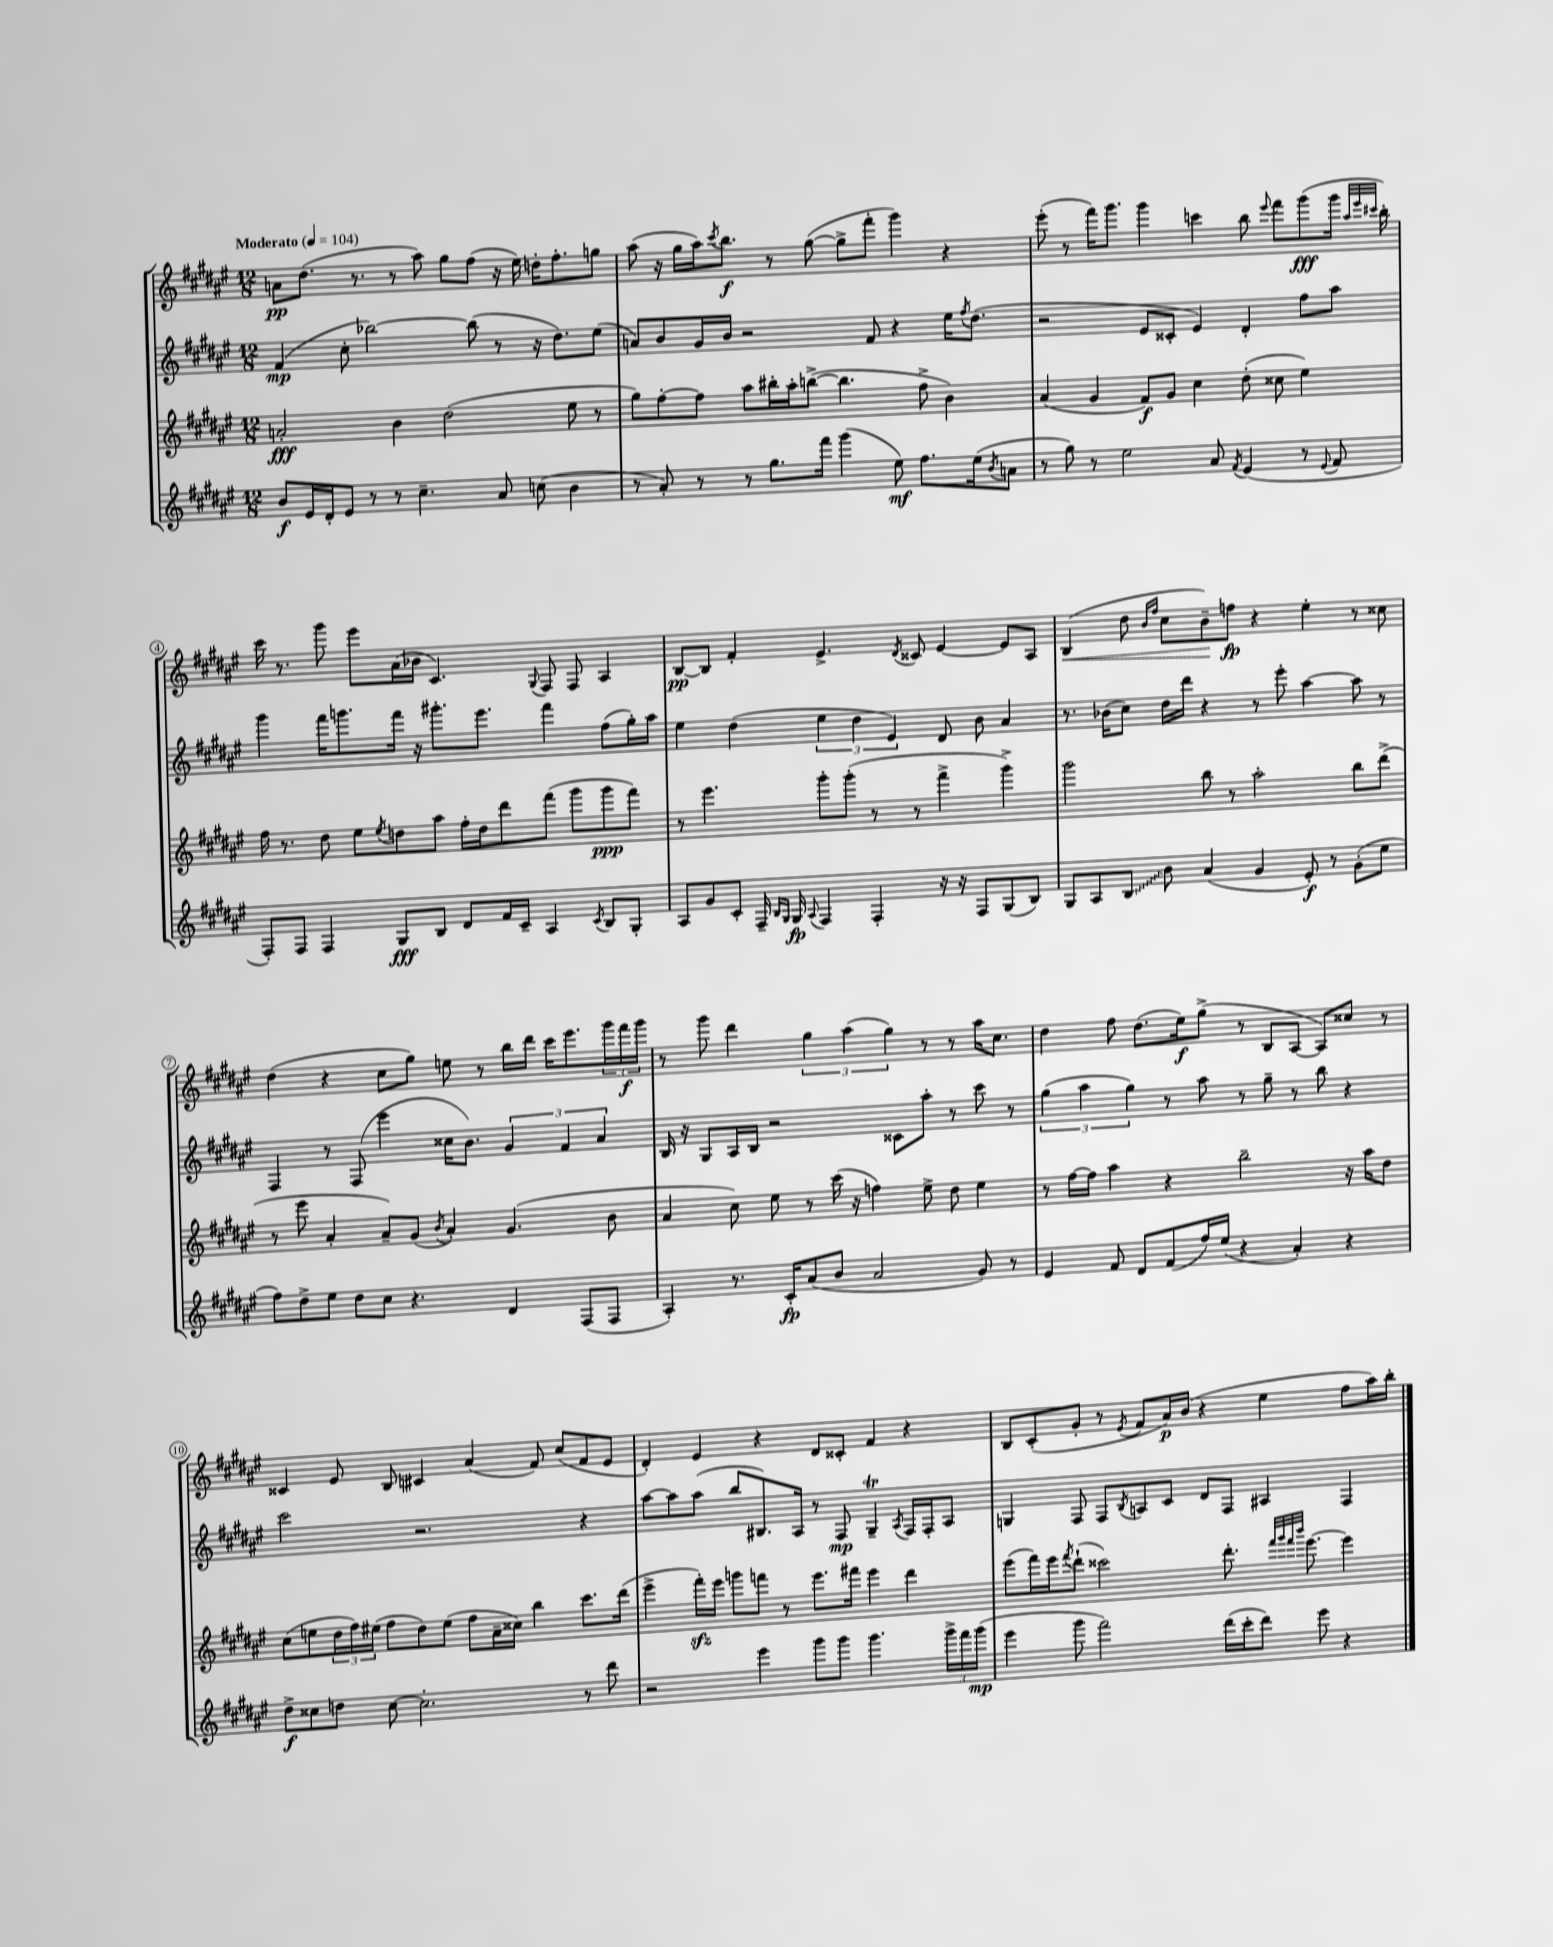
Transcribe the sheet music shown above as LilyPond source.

<<
\new StaffGroup <<
\new Staff = "s0" {
    \clef treble \key fis \major \numericTimeSignature \time 12/8 \tempo "Moderato" 4 = 104
    a'8\pp dis''8.( r8. r8 ais''8) gis''8 fis''8( r16 eis''16) d''16-. fis''8.-. g''8 |
    ais''8( r16 gis''16 ais''16) \acciaccatura { cis'''8 } b''8.\f r8 gis''8~( gis''8-> fis'''8-. gis'''4) r4 |
    eis'''8-.( r8 fis'''16) gis'''8. gis'''4 c'''4 b''8 \appoggiatura { eis'''8 } fis'''8 gis'''8\fff( gis'''16 \grace { ais''32 eis'''32 cis'''32 } b''16-.) |
    cis'''16 r8. gis'''8 eis'''8 ais'16( bes'16 cis'4.) \appoggiatura { gis8 } fis8 fis8 ais4 |
    b8~\pp b8 fis'4-. eis'4.-> \acciaccatura { dis'8 } cisis'8 eis'4~ eis'8 ais8 |
    b4\<( dis''8 \grace { b'16 fis''16 } cis''8 b'8--\!) f''8\fp r4 eis''4-. r8 cisis''8 |
    dis''4( r4 cis''8 gis''8) e''8 r8 b''16 dis'''16 cis'''16 eis'''8. \tuplet 3/2 { gis'''16 fis'''16\f gis'''16 } |
    r8 gis'''8 dis'''4 \tuplet 3/2 { gis''4 ais''4( gis''4) } r8 r8 ais''16 cis''8. |
    dis''4 fis''8 dis''8.( eis''16\f) gis''8->( r8 b8 ais8~ ais8) cisis''8 r8 |
    cisis'4 eis'8 b8 cis'4 ais'4( fis'8) cis''8( fis'8 eis'8 |
    dis'4-.) eis'4 r4 dis'8 cisis'8-. fis'4 r4 |
    b8 cis'8-.( gis'8-. r8 \acciaccatura { eis'8 } fis'8 ais'16\p) b'16( r4 eis''4 fis''8 ais''16) b''16-. \bar "|." |
}
\new Staff = "s1" {
    \clef treble \key fis \major \numericTimeSignature \time 12/8
    fis'4\mp( cis''8-. bes''2~) bes''8( r8 r16 dis''8.) eis''8( |
    a'8) b'8 gis'16 b'16 r2 fis'8 r4 eis''16 \acciaccatura { fis''8 } dis''8.( |
    r2 eis'8 cisis'8-. eis'4) dis'4-. fis''8 ais''8 |
    gis'''4 fis'''16 g'''8. fis'''16 r16 gis'''8.-. eis'''8. fis'''4 fis''8( gis''16-.) ais''16 |
    eis''4 dis''4( \tuplet 3/2 { eis''4 dis''4 eis'4) } dis'8 b'8 ais'4 |
    r8. bes'16( cis''8) dis''16 dis'''16 r4 r8 eis'''8-. ais''4~ ais''8 r8 |
    fis4 r8 fis8( eis'''4 cisis''16 b'8.) \tuplet 3/2 { gis'4 fis'4 ais'4 } |
    b16 r16 gis8 ais16 b16 r2 cisis'8 ais''8-. r8 cis'''8 r8 |
    \tuplet 3/2 { gis''4( ais''4 gis''4) } r8 ais''8 r8 gis''8-- r8 b''8 r4 |
    cis'''2 r2. r4 |
    ais''8~ ais''8 ais''8( b''8 bis8.) ais16 r8 fis8\mp gis4--\trill \acciaccatura { ais8 } fis16 fis16-. ais8 |
    g4 fis8 fis8 \acciaccatura { b8 } a8 cis'8 dis'8 fis8 ais4 fis4 \bar "|." |
}
\new Staff = "s2" {
    \clef treble \key fis \major \numericTimeSignature \time 12/8
    a'2-.\fff b'4 dis''2( eis''8 r8 |
    gis''8) fis''8~-. fis''8 ais''8 bis''16-. ais''16-. b''8~->( b''4. fis''8-> b'4) |
    ais'4( gis'4 fis'8\f) gis'8 cis''4 dis''8-.( cisis''8 eis''4) |
    fis''16 r8. dis''8 eis''8 \acciaccatura { eis''8 } d''8 ais''8 fis''16-. d''16 dis'''8 fis'''8( gis'''8 gis'''8\ppp fis'''8) |
    r8 eis'''4. gis'''8-. gis'''8-.( r8 r8 fis'''4-> gis'''4->) |
    gis'''2 b''8 r8 ais''2-. b''8 dis'''8->( |
    r8 eis'''8 ais'4-. ais'8--) gis'8( \acciaccatura { b'8 } ais'4-.) gis'4.( b'8 |
    ais'4 cis''8) eis''8 r8 cis'''16( r16 f''4) eis''8-> dis''8 eis''4 |
    r8 fis''16~ fis''16 ais''4 r4 b''2-- r16 ais''16 dis''8 |
    cis''8( e''8 \tuplet 3/2 { dis''16 fis''16) eis''16( } fis''8 dis''8) eis''8( fis''8 ais'16-- cisis''16) b''4 cis'''8. dis'''16( |
    eis'''4-> fis'''16-.\sfz) eis'''16 g'''8 f'''8 r8 eis'''8. fis'''16 eis'''4 dis'''4 |
    eis'''8( fis'''16) eis'''16 \acciaccatura { fis'''8 } dis'''8-!( cisis'''2) dis'''8.-. \grace { fis'''32 gis'''32 fis'''32 b'''32 } eis'''8.~ eis'''4 \bar "|." |
}
\new Staff = "s3" {
    \clef treble \key fis \major \numericTimeSignature \time 12/8
    b'8\f eis'16 dis'16-. eis'8 r8 r8 cis''4.-- ais'8 c''8( b'4 |
    r8 ais'8-.) r8 r8 gis''8. fis'''16 gis'''4( eis''8\mf) fis''8. eis''16( \acciaccatura { b'8 } a'8 |
    r8 gis''8) r8 eis''2 ais'8 \acciaccatura { fis'8 } eis'4( r8 \appoggiatura { eis'8 } fis'8 |
    fis8-.) fis8 fis4 gis8\fff b8 dis'8 fis'16 cis'16-- ais4 \acciaccatura { cis'8 } b8 gis8-. |
    ais8 gis'8 cis'8-. fis16-- \grace { b16 gis16 } gis16\fp \appoggiatura { ais8 } fis4 fis4-. r16 r16 fis8 gis8( b8) |
    gis8 ais8 \once \override Glissando.style = #'zigzag b8\glissando b'8 ais'4( gis'4 eis'8-.\f) r8 gis'8-.( eis''8 |
    fis''8) dis''8-> eis''8 dis''8 cis''8 r4. dis'4 fis8( fis8 |
    ais4-.) r8. cis'16-.\fp ais'8( b'8 ais'2 gis'8) r8 |
    eis'4 fis'8 dis'8 fis'8( fis''16) eis''16( r4 ais'4-.) r4 |
    dis''8->\f cisis''8 d''8 cisis''8~ cisis''2.-. r8 dis'''8 |
    r2 eis'''4 gis'''8 gis'''8 gis'''4. \tuplet 3/2 { gis'''16-> fis'''16 gis'''16\mp( } |
    eis'''4 gis'''8 fis'''2) dis'''16( cis'''16-. dis'''8) eis'''8 r4 \bar "|." |
}
>>
>>
\layout { \context { \Score \override BarNumber.stencil = #(make-stencil-circler 0.1 0.3 ly:text-interface::print) } }
